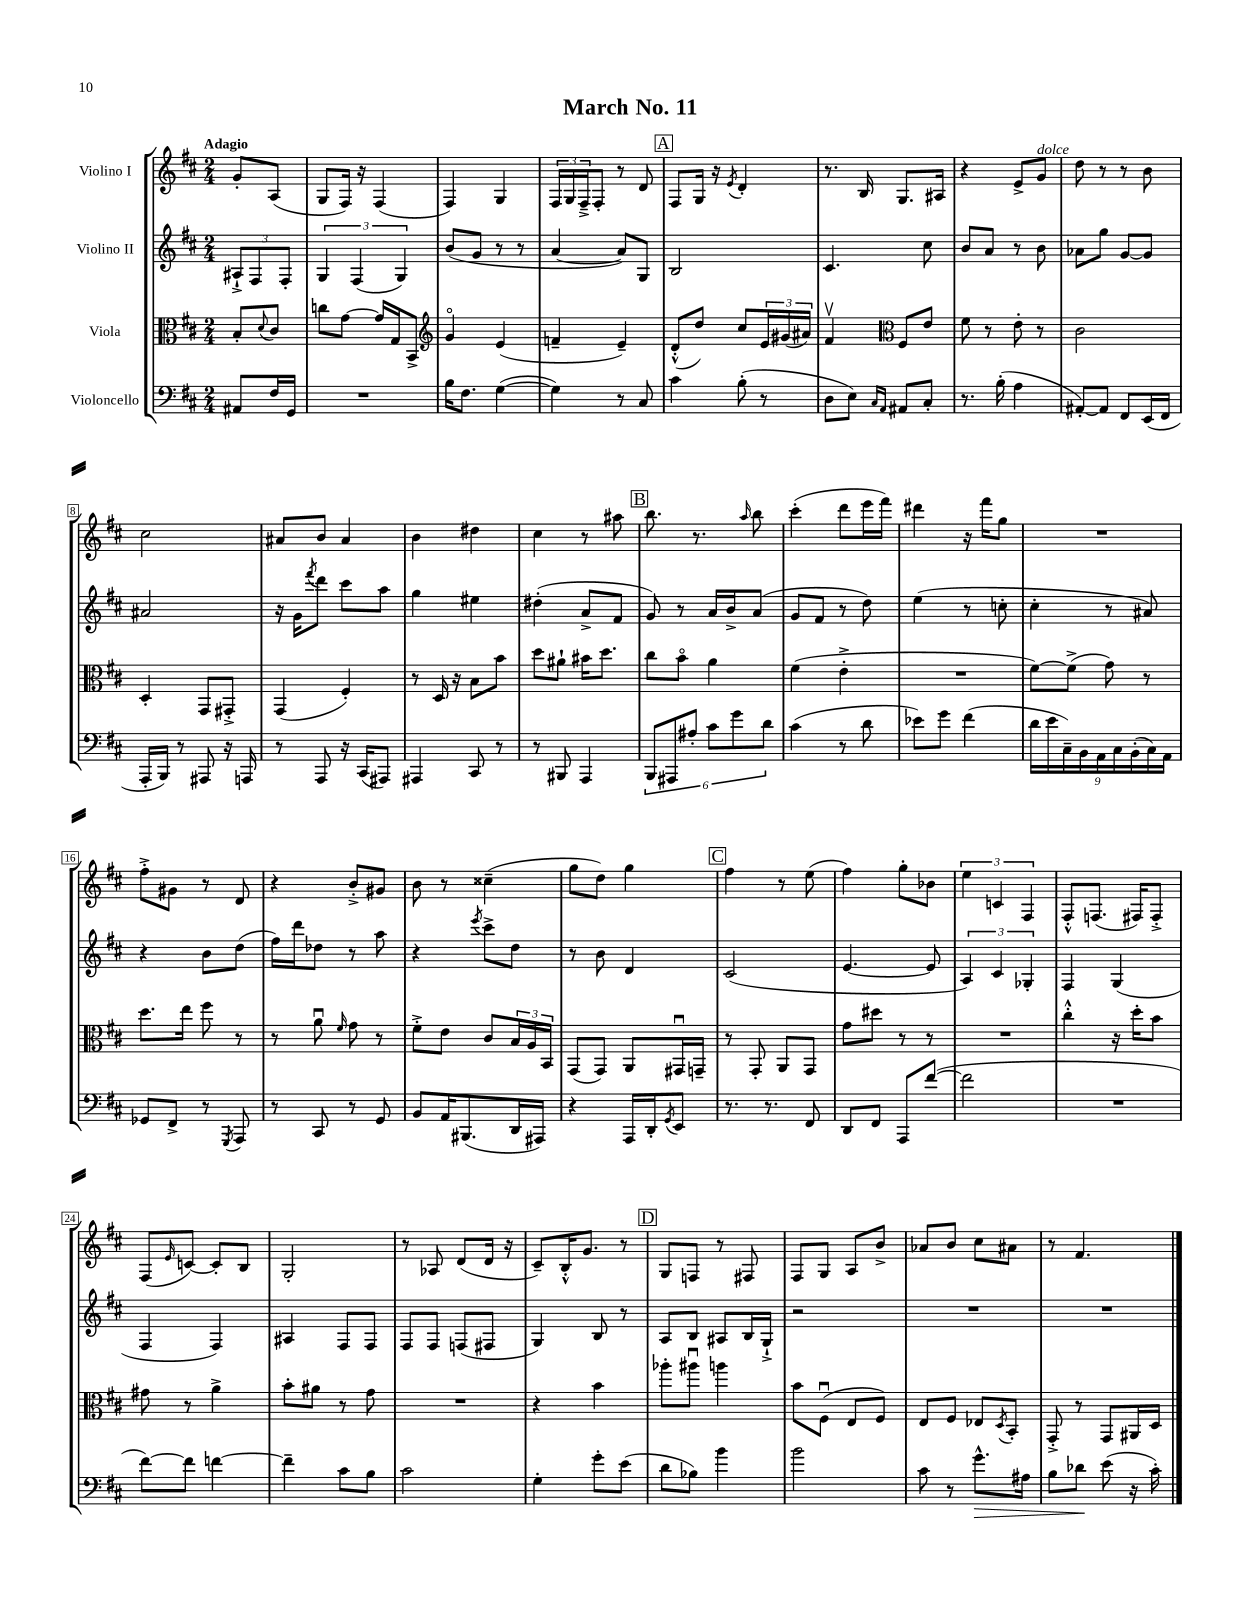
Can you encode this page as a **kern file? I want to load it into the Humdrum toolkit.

**kern	**kern	**kern	**kern
*staff4	*staff3	*staff2	*staff1
*clefF4	*clefC3	*clefG2	*clefG2
*k[f#c#]	*k[f#c#]	*k[f#c#]	*k[f#c#]
*M2/4	*M2/4	*M2/4	*M2/4
8AA#	8B'	12A#`^	8g'
.	.	12F#	.
.	8qqd	.	.
16F#	8c#	.	(8A
.	.	12F#'	.
16GG	.	.	.
=	=	=	=
2r	8cc	6G	8G
.	[8g	.	16F#)
.	.	(6F#	.
.	.	.	16r
.	16g]	.	(4F#
.	16G	.	.
.	.	6G)	.
.	8BB^	.	.
=	=	=	=
*	*clefG2	*	*
16B	4go	(8b	4F#)
8.F#	.	.	.
.	.	8g	.
([4G	(4e	8r	4G
.	.	8r	.
=	=	=	=
4G])	4f~	[4a	24F#
.	.	.	24G
.	.	.	24F#~^
.	.	.	8F#'
8r	4e~)	8a])	8r
8C#	.	8G	8d
=	=	=	=
4c#	(8d'^^	2B	8F#
.	8dd)	.	16G
.	.	.	16r
.	.	.	8qe
(8B'	8cc#	.	4d'
8r	24e	.	.
.	(24g#	.	.
.	24a#)	.	.
=	=	=	=
8D	4f#v	4.c#	8.r
8E)	.	.	.
.	.	.	16B
*	*clefC3	*	*
16qqC#	.	.	.
16qqAA	.	.	.
8AA#	8F#	.	8.G
8C#'	8e	8cc#	.
.	.	.	16A#
=	=	=	=
8.r	8f#	8b	4r
.	8r	8a	.
(16B'	.	.	.
4A	8e'	8r	8e^
.	8r	8b	8g
=	=	=	=
[8AA#')	2c#	8a-	8dd
8AA#]	.	8gg	8r
8FF#	.	[8g	8r
(16EE	.	8g]	8b
16FF#	.	.	.
=	=	=	=
16AAA'	4D'	2a#	2cc#
16BBB)	.	.	.
8r	.	.	.
8AAA#	8GG	.	.
16r	8GG#'^	.	.
16AAA	.	.	.
=	=	=	=
8r	(4GG	16r	8a#
.	.	16g	.
.	.	8qfff#	.
8AAA	.	8ddd	8b
16r	4F#')	8ccc#	4a#
(16CC#	.	.	.
8AAA#)	.	8aa	.
=	=	=	=
4AAA#	8r	4gg	4b
.	16D	.	.
.	16r	.	.
8CC#	8B	4ee#	4dd#
8r	8b	.	.
=	=	=	=
8r	8dd	(4dd#'	4cc#
8BBB#	8a#`	.	.
4AAA	16b#	8a^	8r
.	8.dd	.	.
.	.	8f#	8aa#
=	=	=	=
12BBB	8cc#	8g)	8.bb
12AAA#	.	.	.
.	8bo	8r	.
12A#'	.	.	.
.	.	.	8.r
12c#	4a	16a	.
.	.	16b^	.
12g	.	.	.
.	.	.	16qqaa
.	.	(8a	8bb
12d	.	.	.
=	=	=	=
(4c#	(4f#	8g	(4ccc#'
.	.	8f#	.
8r	4e'^	8r	8ddd
8d	.	8dd)	16eee
.	.	.	16fff#)
=	=	=	=
8e-)	2r	(4ee	4ddd#
8g	.	.	.
(4f#	.	8r	16r
.	.	.	16fff#
.	.	8cc'	8gg
=	=	=	=
18d	[8f#)	4cc#'	2r
18e	.	.	.
18C#~)	.	.	.
.	(8f#^]	.	.
18BB	.	.	.
18AA	.	.	.
.	8g)	8r	.
18C#	.	.	.
(18BB'	.	.	.
.	8r	8a#)	.
18C#)	.	.	.
18AA	.	.	.
=	=	=	=
8GG-	8.dd	4r	8ff#'^
8FF#^	.	.	8g#
.	16ee	.	.
8r	8ff#	8b	8r
8qGGG	.	.	.
8AAA	8r	(8dd	8d
=	=	=	=
8r	8r	16ff#)	4r
.	.	16ddd	.
8CC#	8au	8dd-	.
.	16qqf#	.	.
8r	8g	8r	8b'^
8GG	8r	8aa	8g#
=	=	=	=
8BB	8f#'^	4r	8b
16AA	8e	.	8r
(8.BBB#	.	.	.
.	.	8qeee	.
.	8c#	8ccc#^	(4cc##~
16DD	24B	8dd	.
.	24A	.	.
16AAA#)	.	.	.
.	24BB	.	.
=	=	=	=
4r	(8GG	8r	8gg
.	8GG)	8b	8dd)
16AAA	8AA	4d	4gg
16DD'	.	.	.
8qGG	.	.	.
8EE	16GG#u	.	.
.	16GG~	.	.
=	=	=	=
8.r	8r	(2c#	4ff#
.	8GG'	.	.
8.r	.	.	.
.	8AA	.	8r
8FF#	8GG	.	(8ee
=	=	=	=
8DD	8g	[4.e	4ff#)
8FF#	8dd#	.	.
8AAA	8r	.	8gg'
([8f#	8r	8e]	8b-
=	=	=	=
2f#]	2r	6A)	6ee
.	.	6c#	6c
.	.	6G-'	6F#
=	=	=	=
2r	4cc#'^^	4F#	8F#'^^
.	.	.	(8.F
.	16r	(4G	.
.	16dd'	.	16F#)
.	8b	.	8F#'^
=	=	=	=
[8f#)	8g#	4F#	(8F#
.	.	.	16qqe
8f#]	8r	.	[8c)
[4f	4a^	4F#)	8c']
.	.	.	8B
=	=	=	=
4f~]	8b'	4A#	2G'
.	8a#	.	.
8c#	8r	8F#	.
8B	8g	8F#	.
=	=	=	=
2c#	2r	8F#	8r
.	.	8F#	8A-
.	.	(8F	(8d
.	.	8F#	16d
.	.	.	16r
=	=	=	=
4G'	4r	4G)	8c#~)
.	.	.	16B'^^
.	.	.	8.g
8g'	4b	8B	.
(8e	.	8r	8r
=	=	=	=
8d	8aa-'	8A	8G
8B-)	8aa#u	8B	8F
4b	4aa	8A#	8r
.	.	16B	8F#
.	.	16G`^	.
=	=	=	=
2b	8b	2r	8F#
.	(8F#u	.	8G
.	8E	.	8A
.	8F#)	.	8b^
=	=	=	=
8c#	8E	2r	8a-
8r	8F#	.	8b
8.g^^	8E-	.	8cc#
.	8qD	.	.
.	8BB'	.	8a#
16A#	.	.	.
=	=	=	=
8B	8GG'^	2r	8r
8d-	8r	.	4.f#
(8e	8GG	.	.
16r	16AA#	.	.
16c#')	16D	.	.
==	==	==	==
*-	*-	*-	*-
